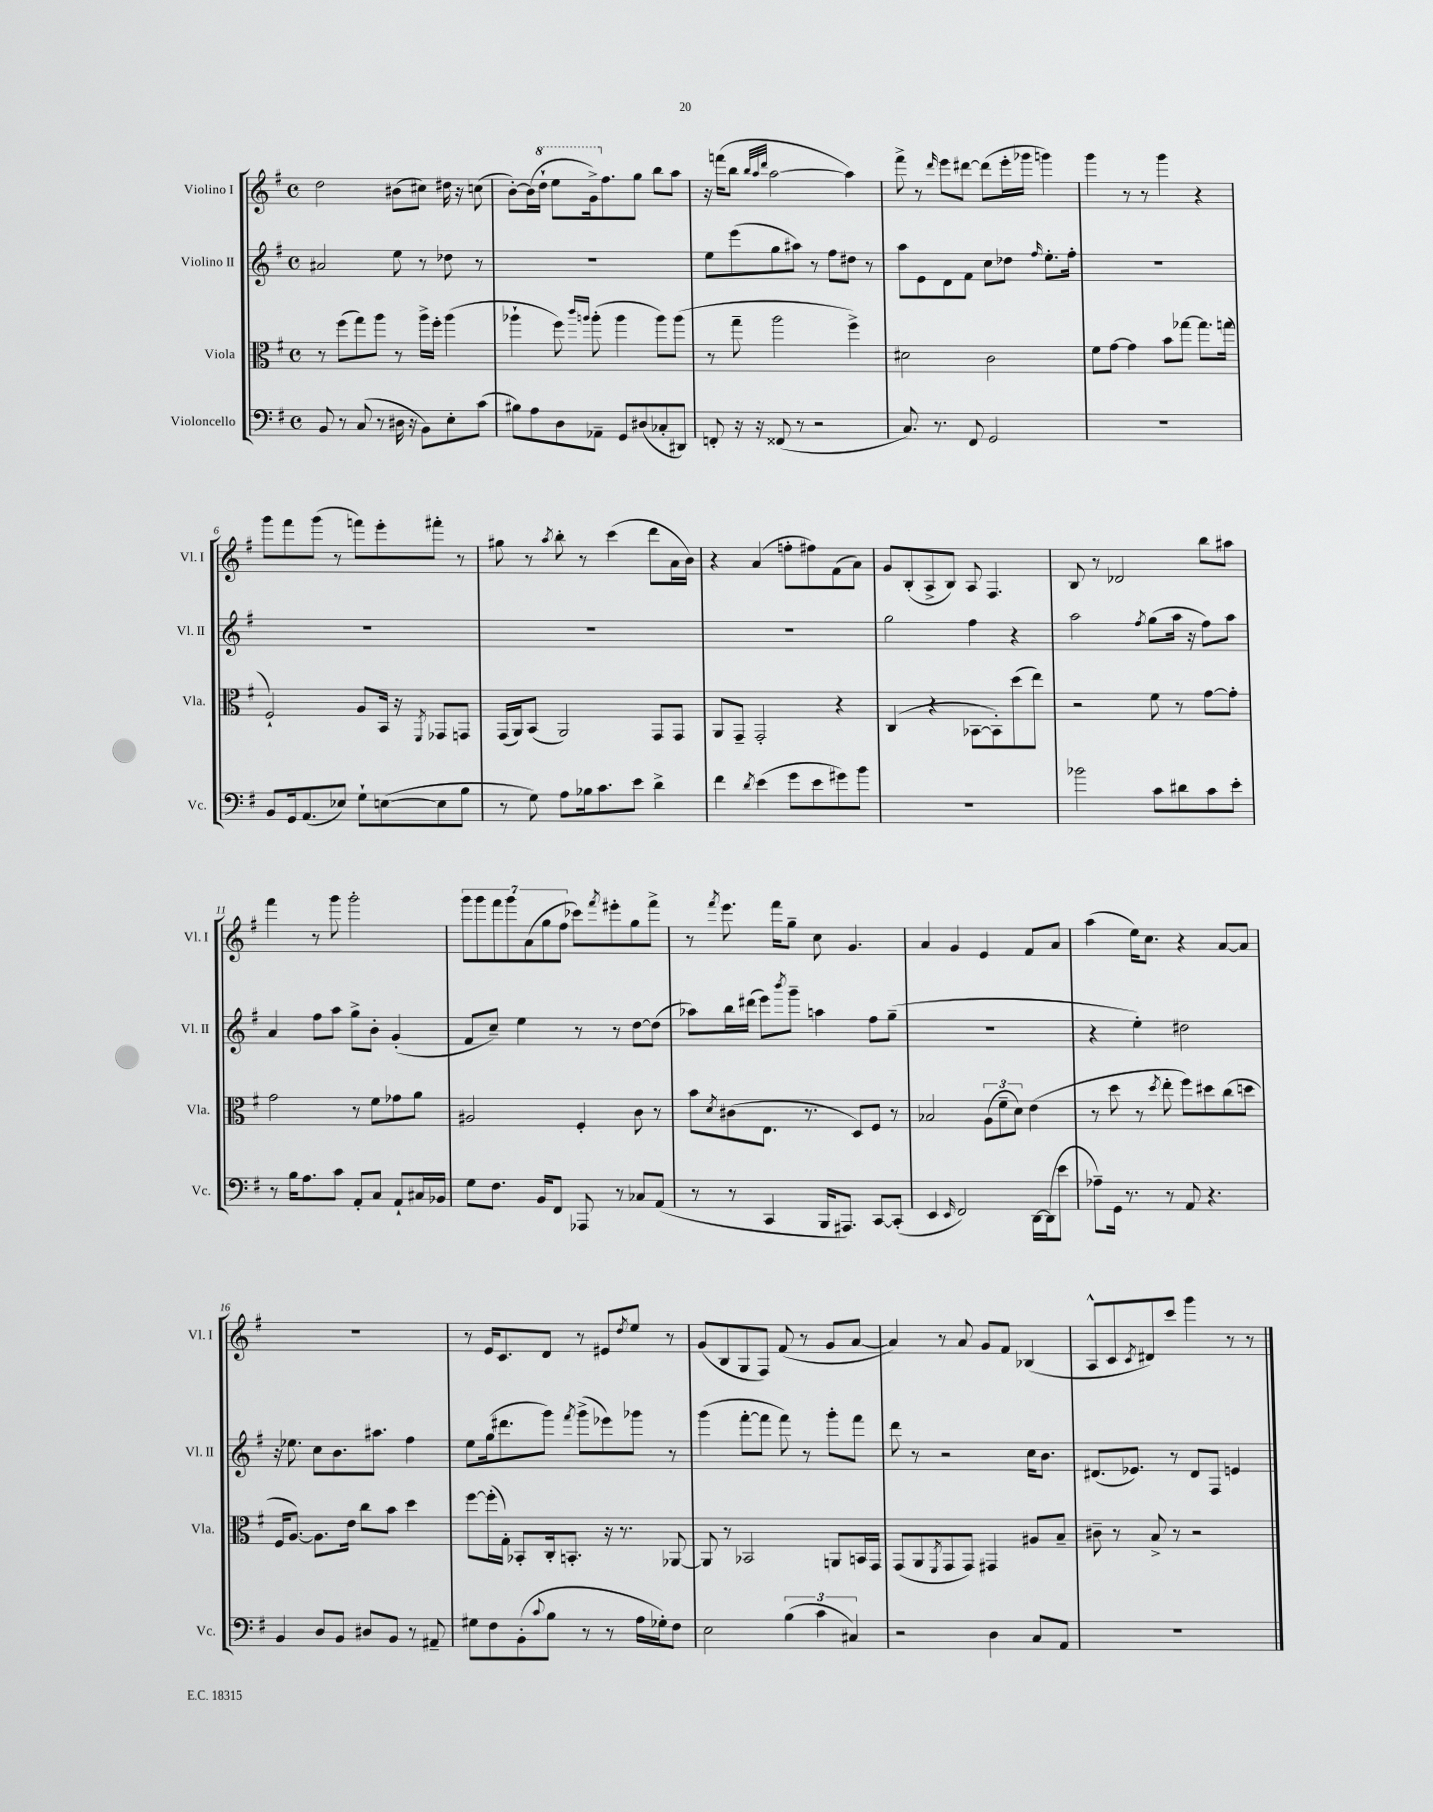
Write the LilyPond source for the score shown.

<<
\new StaffGroup <<
\new Staff = "s0" \with { instrumentName = "Violino I" shortInstrumentName = "Vl. I" } {
    \clef treble \key g \major \defaultTimeSignature \time 4/4
    d''2 bis'8( cis''8) dis''16 r16 c''8( |
    b'8~-.) b'16( \ottava #1 d'''16-! e'''8 g''16->) \ottava #0 fis''8. g''8 b''8 a''8 |
    r16 f'''16( b''8 \grace { b''32 a''32 d'''32 } a''2~ a''4) |
    fis'''8-> r8 \grace { d'''16 } e'''8 dis'''8~ dis'''8( e'''16-. ges'''16 g'''4) |
    g'''4 r8 r8 g'''4 r4 |
    g'''8 fis'''8 g'''8( r8 f'''8) e'''8-. fis'''8-. r8 |
    gis''8 r8 \acciaccatura { a''8 } b''8-. r8 c'''4( d'''8 a'16 b'16) |
    r4 a'4( f''8-. fis''8) fis'8( a'8) |
    g'8 b8-.( a8-> b8) a8 fis4. |
    b8 r8 des'2 b''8 ais''8 |
    fis'''4 r8 g'''8 g'''2-. |
    \tuplet 7/4 { g'''8 g'''8 fis'''8 g'''8 a'8( g''8 fis''8 } ces'''8) \acciaccatura { fis'''8 } eis'''8-. g''8 fis'''8-> |
    r8 \acciaccatura { fis'''8 } e'''8. fis'''16 g''8-- c''8 g'4. |
    a'4 g'4 e'4 fis'8 a'8 |
    a''4( e''16) c''8. r4 a'8~ a'8 |
    R1 |
    r8 e'16 c'8. d'8 r8 eis'8 \acciaccatura { d''8 } e''8 r8 |
    g'8( b8 g8 fis8) fis'8( r8 g'8 a'8~ |
    a'4) r8 a'8 g'8 fis'8 bes4( |
    a8-^ c'8 \acciaccatura { c'8 } dis'8) c'''8 g'''4 r8 r8 \bar "|." |
}
\new Staff = "s1" \with { instrumentName = "Violino II" shortInstrumentName = "Vl. II" } {
    \clef treble \key g \major \defaultTimeSignature \time 4/4
    ais'2 e''8 r8 des''8 r8 |
    R1 |
    e''8 e'''8( g''8 ais''8) r8 fis''8 dis''8 r8 |
    a''8 e'8 d'8 fis'8 c''8 des''8 \grace { fis''16 } e''8.-. fis''16-. |
    R1 |
    R1 |
    R1 |
    R1 |
    g''2 fis''4 r4 |
    a''2 \acciaccatura { fis''8 } g''8( a''16 r16 fis''8) a''8 |
    a'4 fis''8 a''8 g''8-> b'8-. g'4-.( |
    fis'8 c''8--) e''4 r8 r8 d''8~ d''8( |
    aes''8) b''16 dis'''16( e'''8) \acciaccatura { b'''8 } g'''8-- a''4 fis''8 g''8--( |
    R1 |
    r4 e''4-.) dis''2 |
    r16 ees''8. c''8 b'8. ais''8. fis''4 |
    e''8 g''16( dis'''8. g'''8) \acciaccatura { fis'''8 } g'''8->( ees'''8) ges'''8 r8 |
    g'''4( fis'''8~-. fis'''8 fis'''8) r8 g'''8-. fis'''8 |
    d'''8 r8 r2 c''16 b'8. |
    dis'8.( ees'8.) r8 dis'8 fis8 e'4 \bar "|." |
}
\new Staff = "s2" \with { instrumentName = "Viola" shortInstrumentName = "Vla." } {
    \clef alto \key g \major \defaultTimeSignature \time 4/4
    r8 fis''8( g''8) a''8 r8 a''16-> fis''16-. a''4( |
    aes''4-! fis''8) \grace { c'''16 a''16 } a''8-.( a''4 a''8) a''8( |
    r8 g''8-- a''2 fis''4->) |
    dis'2 c'2 |
    fis'8 g'8~ g'4 b'8 ges''8~ ges''8. g''16( |
    fis2-!) a8 b,16 r16 \acciaccatura { fis,8 } ges,8 g,8 |
    g,16( a,16) b,8( a,2) g,8 g,8 |
    a,8 g,8-- g,2-. r4 |
    c4( r4 bes,8~ bes,8-.) d''8( e''8) |
    r2 fis'8 r8 g'8~ g'8-. |
    g'2 r8 fis'8 ges'8 a'8 |
    ais2 fis4-. c'8 r8 |
    b'8 \acciaccatura { d'8 } cis'8( e8. r8. d8) fis8 r8 |
    bes2 \tuplet 3/2 { a8( fis'8-- d'8) } e'4( |
    r8 d''8 r8 \acciaccatura { d''8 } e''8-. fis''8) dis''8 c''8( d''8 |
    fis16 a8.~) a8. e'16 c''8 b'8 d''4 |
    fis''8~ fis''16-.( g16-.) bes,8-. c16-. b,8.-. r16 r8. aes,8~ |
    aes,8 r8 bes,2 a,8 b,16 g,16 |
    g,8( a,8 \acciaccatura { fis,8 } g,8 g,8) gis,4 ais8 b8-- |
    cis'8-- r8 b8-> r8 r2 \bar "|." |
}
\new Staff = "s3" \with { instrumentName = "Violoncello" shortInstrumentName = "Vc." } {
    \clef bass \key g \major \defaultTimeSignature \time 4/4
    b,8 r8 c8( r8 dis16 r16 b,8) e8-. c'8( |
    bis8) a8 d8 aes,8-- g,8 dis8( ces8-. dis,8) |
    f,8-. r16 r16 fisis,8( r8 r2 |
    c8.) r8. fis,8 g,2 |
    R1 |
    b,8 g,16 a,8.( ees8) g8-! e8~( e8 b8 |
    r8 g8) a8 bes16 c'8. e'8 d'4-> |
    fis'4 \acciaccatura { d'8 } e'4( g'8 e'8 gis'8) b'8 |
    R1 |
    bes'2 c'8 dis'8 c'8 e'8-. |
    r8 b16 a8. c'8 a,8-. c8 a,8-! cis16 bes,16 |
    g8 fis8. b,16 fis,8 aes,,8 r8 ces8 a,8( |
    r8 r8 c,4 b,,16 ais,,8.) c,8~ c,8-.( |
    e,4 \grace { e,16 } fis,2) d,16~ d,16( e'8 |
    aes8--) g,16 r8. r8 a,8 r4. |
    b,4 d8 b,8 dis8 b,8 r8 ais,8-- |
    gis8 fis8 b,8-.( \appoggiatura { c'8 } b8 r8 r8 a16 ges16-.) fis8 |
    e2 \tuplet 3/2 { b4( c'4 cis4) } |
    r2 d4 c8 a,8 |
    R1 \bar "|." |
}
>>
>>
